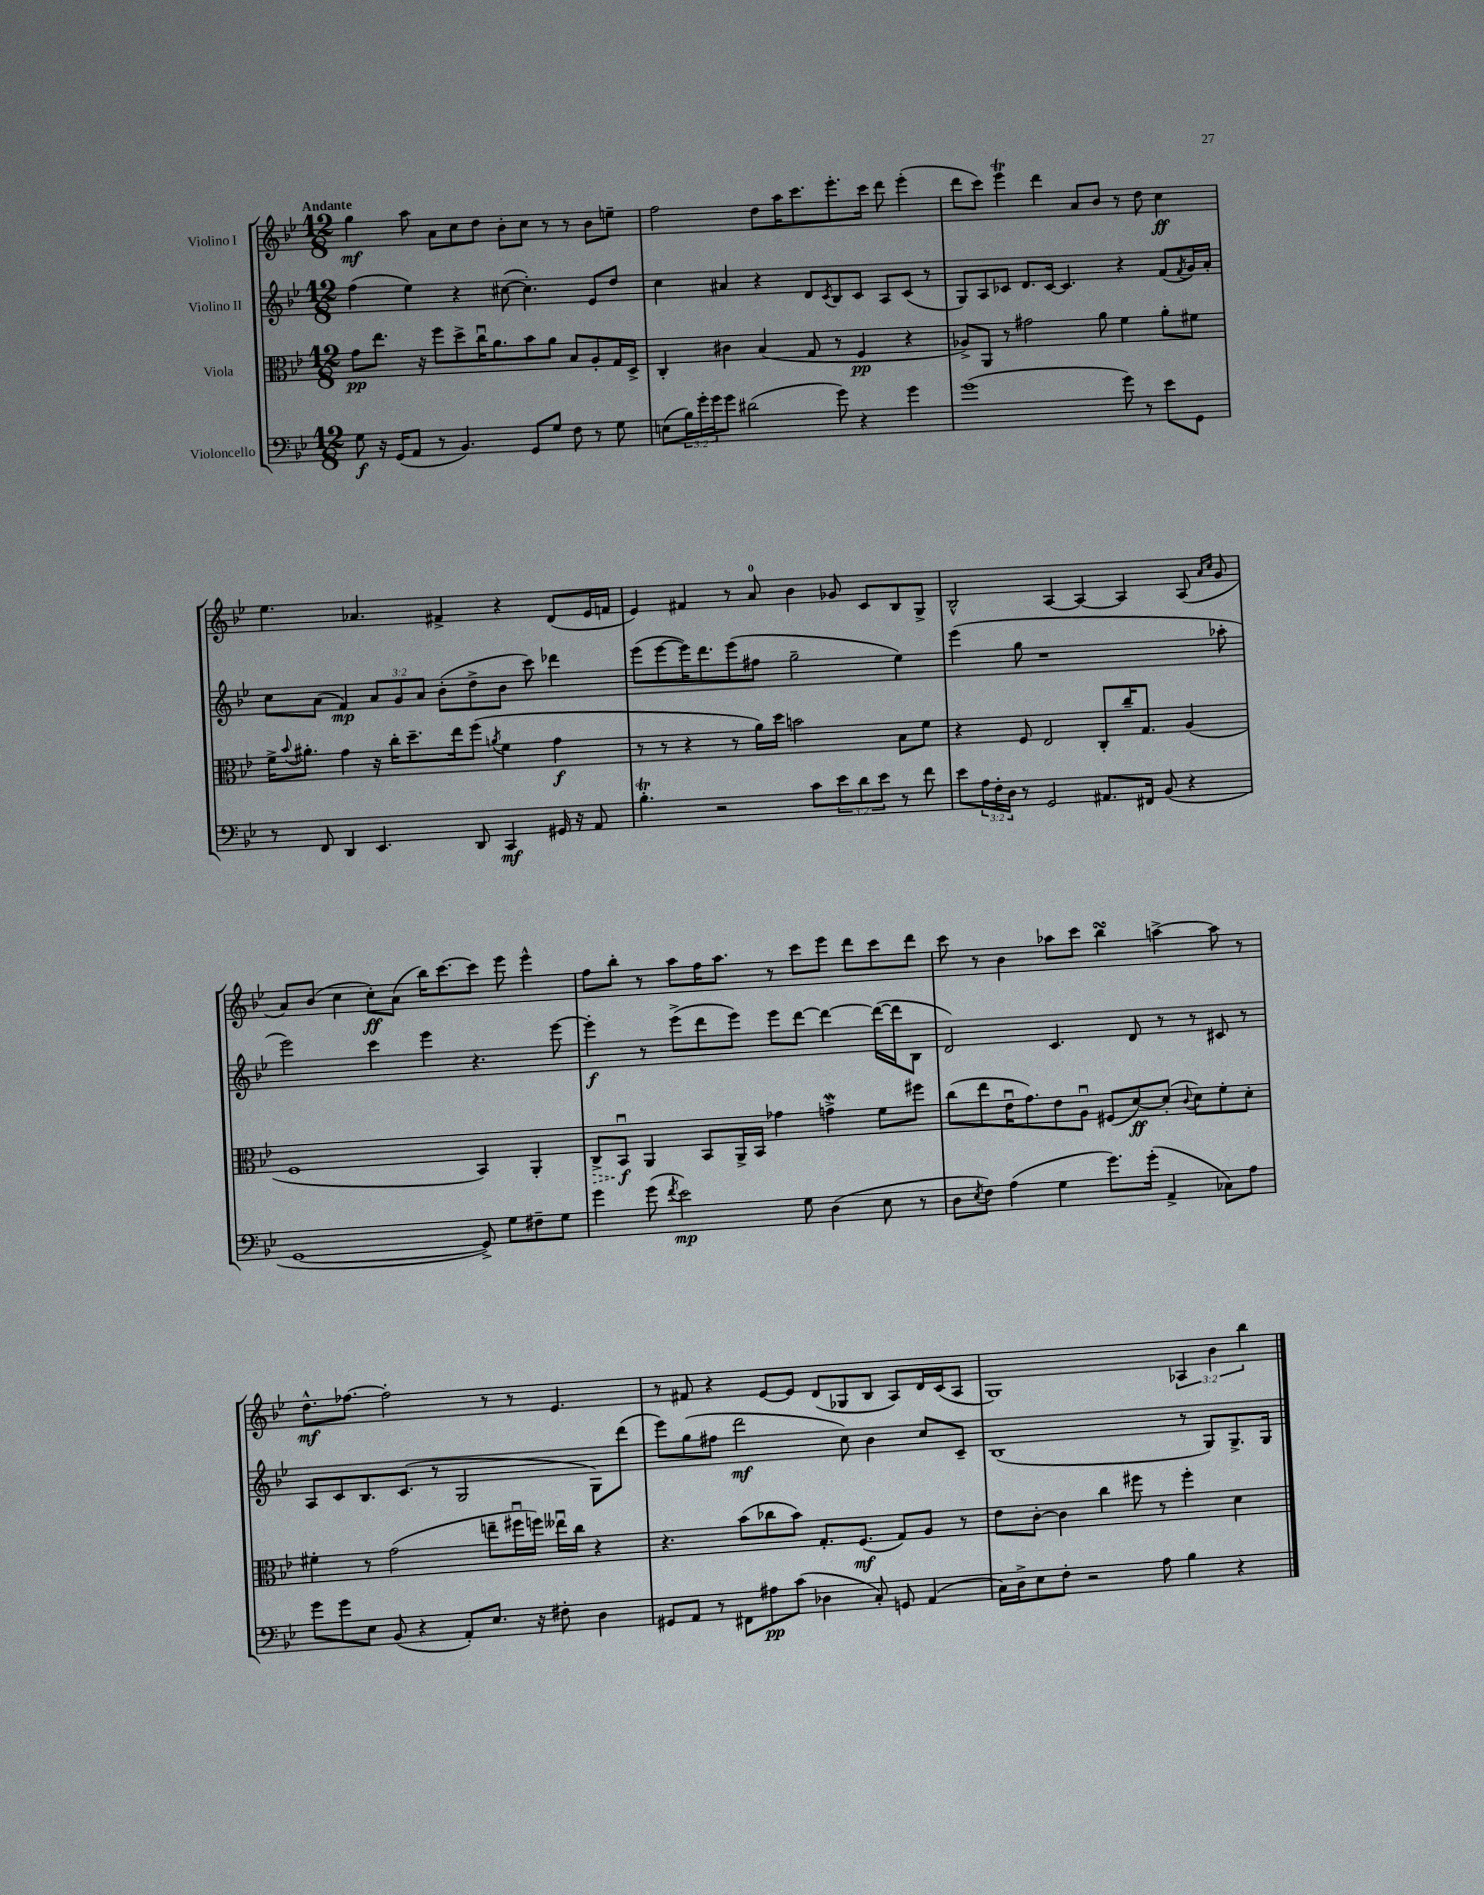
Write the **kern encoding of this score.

**kern	**kern	**kern	**kern
*staff4	*staff3	*staff2	*staff1
*clefF4	*clefC3	*clefG2	*clefG2
*k[b-e-]	*k[b-e-]	*k[b-e-]	*k[b-e-]
*M12/8	*M12/8	*M12/8	*M12/8
8G\	8g\L	(4ff\	4gg\
16r	8.ee-\J	.	.
(16GG/LK	.	.	.
8AA/J	.	4ee-\)	8aa\
.	16r	.	.
8r	8ff\L	.	8a\L
4.BB-/)	8dd^\	4r	8cc\
.	16ccu\K	.	8dd\J
.	8.a\	.	.
.	.	([8cc#\	8b-'\L
8GG/L	8b-\	4.cc#'\])	8cc\J
8G/J	8a\J	.	8r
8F\	8B-/L	.	8r
8r	8A'/	8e-/L	8b-\L
8G\	16G/L	8dd/J	8ee~\J
.	16D^/JJ	.	.
=	=	=	=
(8E\L	4C'/	4cc\	2ff\
24B-\L)	.	.	.
24g'\	.	.	.
24g\J	.	.	.
8g\J	4c#\	4a#/	.
(2d#\	.	.	.
.	(4B-/	4r	8dd\L
.	.	.	16aa\K
.	.	.	8.ccc\
.	8G/	8d/L	.
.	.	8qc/	.
8g\)	8r	8B-/	8.eee-'\
4r	4F/	8c/J	.
.	.	.	16ccc\Jk
.	.	8A/L	8ddd\
4g\	4r	(8c/J	(4eee-'\
.	.	8r	.
=	=	=	=
(1g	8A-^/L)	8G/L)	8ddd\L
.	8AA/J	8A/	8ccc\J)
.	8r	8c-/J	4eee-\
.	2g#\	8.d/L	.
.	.	.	4ddd\
.	.	[16c-/Jk	.
.	.	4.c-/]	.
.	.	.	8a/L
.	8a\	.	8b-/J
8g\)	4f\	4r	8r
8r	.	.	8dd\
8e-\L	8a'\L	(8f/L	4cc\
.	.	8qf/	.
8GG\J	8f#\J	16g/L)	.
.	.	16a'/JJ	.
=	=	=	=
8r	16f^\LK	8cc\L	4.ee-\
.	8qqb-/	.	.
.	8.a#'\J	.	.
8FF/	.	(8a\J	.
4DD/	4g\	4f/)	.
.	.	.	4.a-/
4.EE-/	16r	12a/L	.
.	16cc'\LK	.	.
.	.	12g/	.
.	8.dd~\	.	.
.	.	12a/J	.
.	.	(8b-'\L	4f#^/
.	16ee-\k	.	.
8DD/	(8ff\J	8dd^\	.
.	8qa/	.	.
4CC/	4f\	8b-\J	4r
.	.	8ccc\)	.
16GG#/	4g\	4ddd-\	(8d/L
16r	.	.	.
8AA/	.	.	16e-/L
.	.	.	16f/JJ
=	=	=	=
4.B-'\	8r	(8eee-\L	4e-/)
.	8r	[8eee-\	.
.	4r	16eee-\]K)	4f#/
.	.	8.ddd\	.
2r	.	.	.
.	8r	(8eee-\	8r
.	16a\LL)	8ff#\J	8a/
.	16dd\JJ	.	.
.	2b\	2gg~\	4b-\
8c\L	.	.	.
12e-\	.	.	8g-/
12d\	.	.	.
.	.	.	8c/L
12e-\J	.	.	.
8r	8B-\L	4ee-\)	8B-/
8f\	8f\J	.	8G^/J
=	=	=	=
8e-\L	4r	(4eee-\	2B-^^/
24A\L	.	.	.
24F'\	.	.	.
24D\JJ	.	.	.
8r	8F/	8gg\	.
2GG/	2E-/	1r	.
.	.	.	[4A/
.	.	.	4A/_
8.AA#/L	8C'/L	.	.
.	16cc~/K	.	4A/]
16FF#/Jk	8.G/J	.	.
(8BB-/	.	.	.
4r	(4A/	.	(8A/
.	.	.	16qqa/LL
.	.	.	16qqcc/JJ
.	.	8aa-'\	8g/
=	=	=	=
[1GG	1F	2eee-\)	8a/L)
.	.	.	(8b-/J
.	.	.	4cc\
.	.	4ccc\	8cc'\L)
.	.	.	(8a\J
.	.	4eee-\	16bb-\LK)
.	.	.	[8.ccc\
8GG^/])	4BB-/)	4.r	8ccc\]J
8G\L	.	.	8eee-\
8F#~\	4AA'/	.	4eee-^^\
8G\J	.	[8eee-\	.
=	=	=	=
4g\	8C^/L	4eee-'\]	8ff\L
.	8BB-u/J	.	8bb-'\J
(8g\	4AA/	8r	8r
8qf/	.	.	.
2e-\)	.	(8eee-^\L	8aa\L
.	8BB-/L	8ddd\	16ff\K
.	.	.	8.aa\J
.	16AA^/L	8eee-\J)	.
.	16BB-/JJ	.	.
.	4g-\	8eee-\L	8r
8G\	.	[8ddd\J	8ccc\L
(4D\	4g^\	4ddd\_	8eee-\J
.	.	.	8ddd\L
8E-\	8f\L	(16ddd\_LL	8ccc\
.	.	16ddd\]J	.
8r	8ff#\J	8B-\J	8ddd\J
=	=	=	=
8D\L	(8cc\L	2d/)	8ccc\
8qE-/	.	.	.
8F\J)	8ee-\	.	8r
(4A\	16e-u\K	.	4b-\
.	8.g\)	.	.
4G\	8e-\	4.c/	8aa-\L
.	8Au\J	.	8ccc\J
8.g\L)	(8F#/L	.	4bb-\
.	[8d/)	8d/	.
(16g'\Jk	.	.	.
4AA^/	(8d'/]J	8r	[4aa^\
.	8qqc/	.	.
.	8d\L)	8r	.
8C-\L)	8f'\	8c#/	8aa\]
8A\J	8d'\J	8r	8r
=	=	=	=
8g\L	4f#'\	8A/L	8.dd^^\L
8g\	.	8c/	.
.	.	.	[8.ff-\J
8E-\J	8r	8.B-/	.
(8BB-/	(2g\	.	2ff-'\]
.	.	(8.c/J	.
4r	.	.	.
.	.	8r	.
8AA'/L)	.	2G/	.
8.E-/J	8ee~\L	.	8r
.	16ff#u\L	.	8r
16r	16ff\JJ)	.	.
8F#'\	16ee--u\LL	.	4.e-/
.	16cc\JJ	.	.
4D\	4r	8G\L)	.
.	.	(8ddd\J	.
=	=	=	=
8GG#/L	4.r	8eee-\L)	8r
8AA/J	.	(8gg\	8f#/
8r	.	8ff#\J	4r
8FF#\L	(8b-\L	2ddd\	.
8A#\	8cc-\	.	[8e-/L
(8c\J	8b-\J)	.	8e-/]J
4D-\	8.G'/L	.	(8d/L
.	.	8cc\)	8G-/
.	(8.F/J	.	.
8C'/)	.	4b-\	8B-/J
8GG/	8G/L)	.	8A/L)
(4AA/	8A/J	8cc/L	16d/L
.	.	.	(16c/J
.	8r	8c~/J	8A/J
=	=	=	=
16C\LL)	8e-\L	(1B-	1G)
16D^\J	.	.	.
8E-\	[8c'\J	.	.
8F'\J	4c\]	.	.
2r	.	.	.
.	4cc\	.	.
.	8ff#\	.	.
8A\	8r	.	.
4B-\	4ff#'\	8r	6A-/
.	.	8G/L)	.
.	.	.	6b-\
4r	4d\	8.G^/	.
.	.	.	6bb-\
.	.	16G/Jk	.
==	==	==	==
*-	*-	*-	*-
